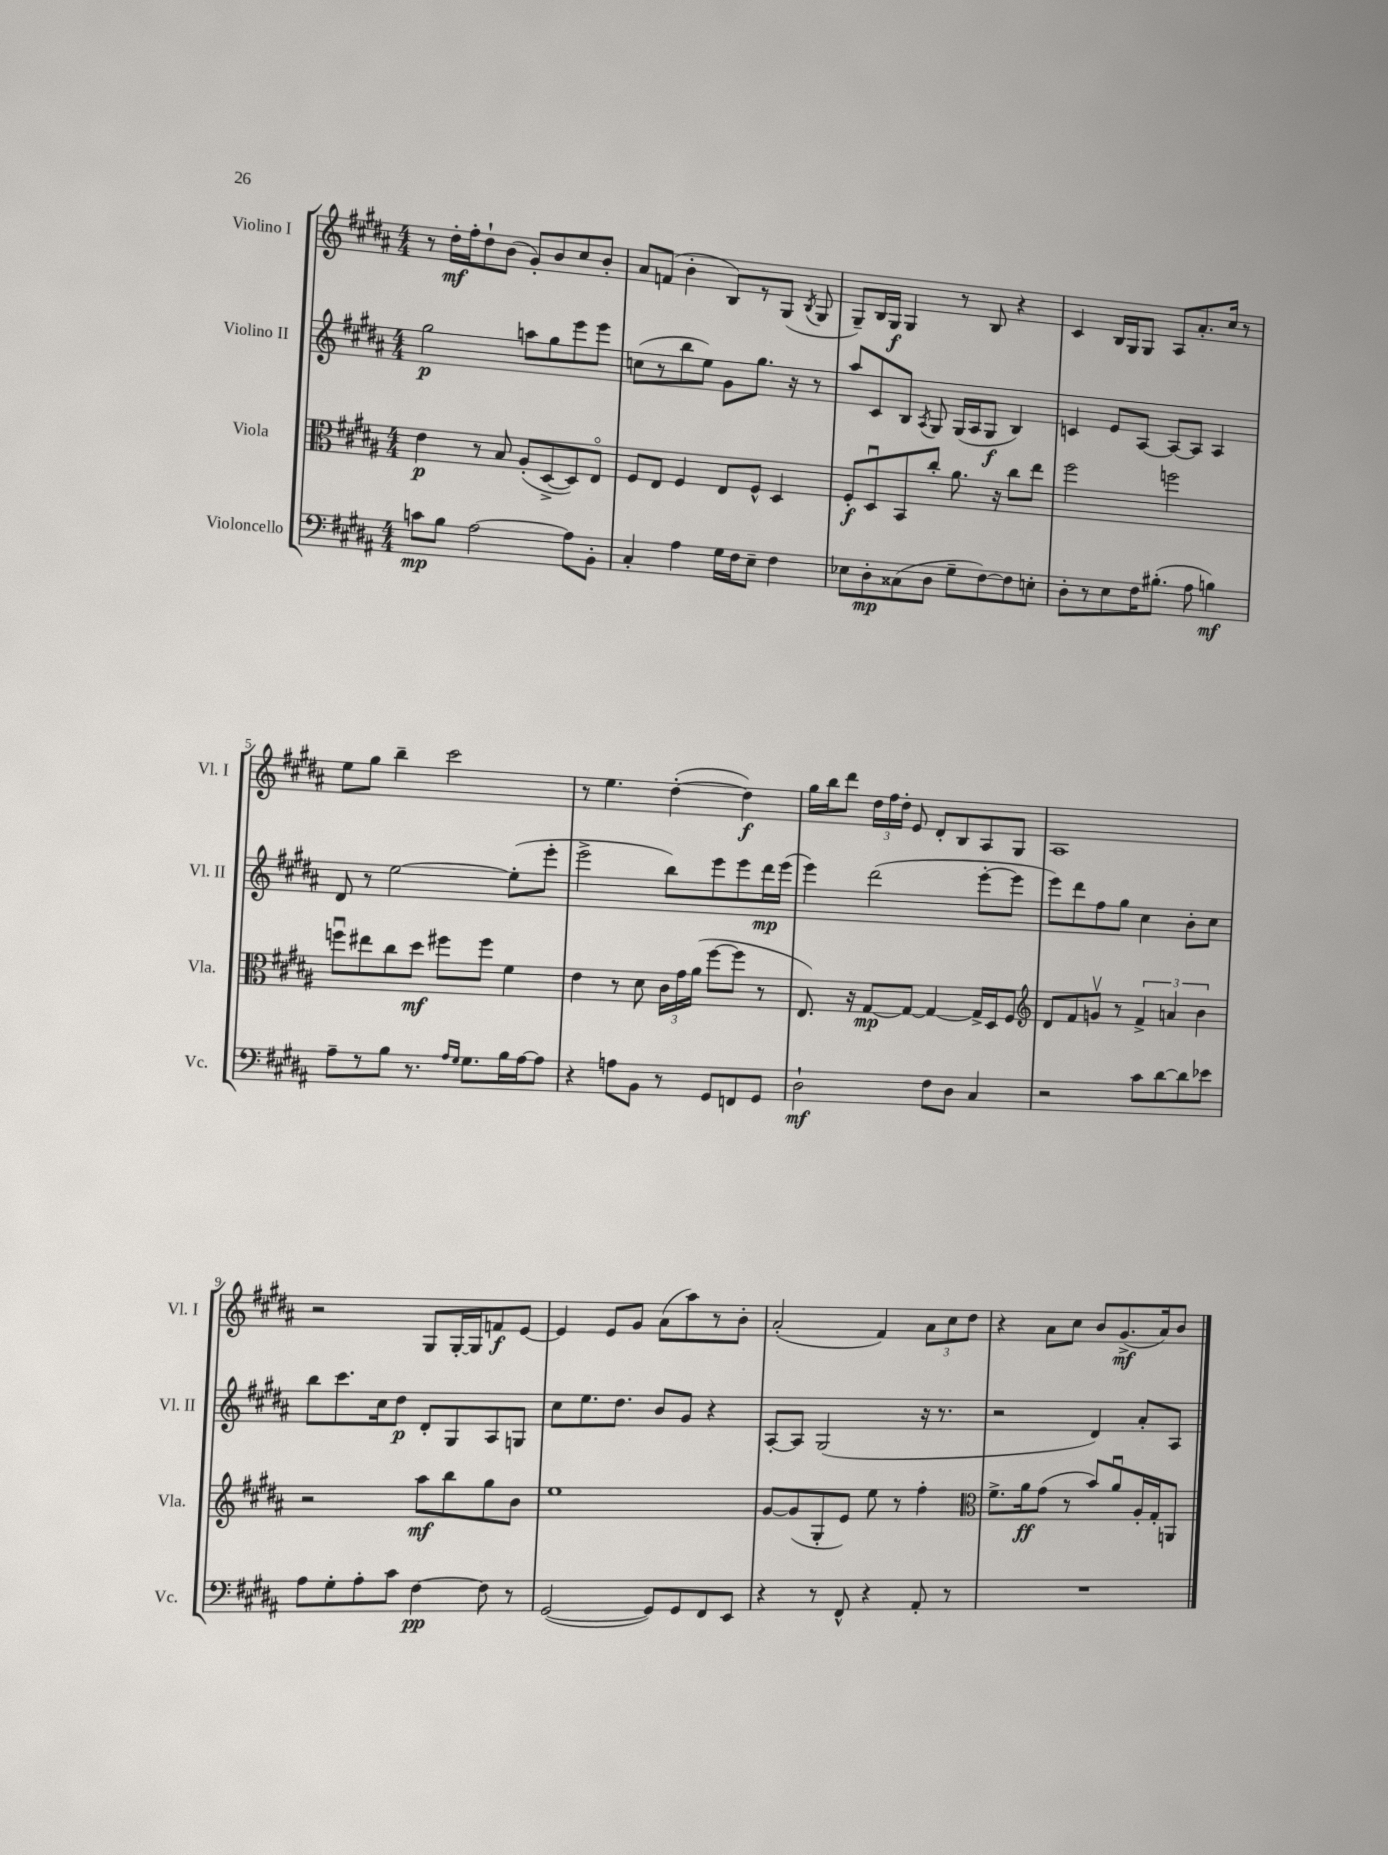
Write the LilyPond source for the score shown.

<<
\new StaffGroup <<
\new Staff = "s0" \with { instrumentName = "Violino I" shortInstrumentName = "Vl. I" } {
    \clef treble \key b \major \numericTimeSignature \time 4/4
    \autoBeamOff r8 dis''16[-.\mf fis''16-. dis''8-! b'8]( gis'8[-.) b'8 cis''8 b'8]-. |
    ais'8[ f'8]( b'4-. b8[) r8 gis8]( \acciaccatura { b8 } gis8 |
    gis8[--) b16 gis16]\f gis4 r8 b8 r4 |
    cis'4 b16[ gis16 gis8] ais8[ ais'8.-. cis''16] r8 |
    e''8[ gis''8] b''4-- cis'''2 |
    r8 e''4. dis''4~-.( dis''4\f) |
    gis''16[ b''16 dis'''8] \tuplet 3/2 { dis''16[ fis''16 dis''16]-. } e'8 dis'8[-. b8 ais8 gis8] |
    ais1 |
    r2 gis8[ gis16~-. gis16 f'8\f e'8]~ |
    e'4 e'8[ gis'8] ais'8[( ais''8) r8 b'8]-. |
    ais'2-.( fis'4) \tuplet 3/2 { ais'8[ cis''8 dis''8] } |
    r4 ais'8[ cis''8] b'8[ gis'8.->\mf( ais'16) b'8] \bar "|." |
}
\new Staff = "s1" \with { instrumentName = "Violino II" shortInstrumentName = "Vl. II" } {
    \clef treble \key b \major \numericTimeSignature \time 4/4
    \autoBeamOff gis''2\p a''8[ gis''8 e'''8 e'''8] |
    c''8[( r8 b''8 e''8]) gis'8[ gis''8.] r16 r8 |
    ais''8[ cis'8 b8] \acciaccatura { ais8 } gis8 gis16[( ais16 gis8]\f b4) |
    c'4 e'8[ ais8]~ ais8[~ ais8] ais4 |
    dis'8 r8 e''2~ e''8[-.( e'''8]-. |
    e'''2-> b''8[) e'''8 e'''8 dis'''16\mp e'''16]( |
    e'''4) dis'''2( e'''8[~-. e'''8] |
    e'''8[) dis'''8 fis''8 gis''8] cis''4 b'8[-. cis''8] |
    b''8[ cis'''8. cis''16 dis''8]\p dis'8[-. gis8 ais8 g8] |
    cis''8[ e''8. dis''8.] b'8[ gis'8] r4 |
    ais8[~-. ais8] gis2( r16 r8. |
    r2 dis'4) ais'8[-. ais8] \bar "|." |
}
\new Staff = "s2" \with { instrumentName = "Viola" shortInstrumentName = "Vla." } {
    \clef alto \key b \major \numericTimeSignature \time 4/4
    \autoBeamOff e'4\p r8 b8 ais8[-.( dis8~-> dis8) e8]\flageolet |
    fis8[ e8] fis4 e8[ fis8]-^ dis4 |
    fis8[-.\f dis8\downbow b,8 cis''8]-. ais'8. r16 cis''8[ e''8] |
    fis''2 f''2 |
    f''8[\downbow eis''8 cis''8 dis''8]\mf fis''8[ fis''8] fis'4 |
    e'4 r8 dis'8 \tuplet 3/2 { cis'16[ gis'16 ais'16]( } fis''8[~ fis''8] r8 |
    e8.) r16 gis8[~\mp gis8]~ gis4~ gis16[-> dis16 fis8] |
    \clef treble dis'8[ fis'8 g'8]\upbow r8 \tuplet 3/2 { fis'4-> a'4 b'4 } |
    r2 ais''8[\mf b''8 gis''8 b'8] |
    e''1 |
    gis'8[~ gis'8( gis8-. e'8]) e''8 r8 fis''4-. |
    \clef alto fis'8.[-> ais'16\ff gis'8]( r8 b'8[) ais'8\downbow ais16-. gis16-. a,8] \bar "|." |
}
\new Staff = "s3" \with { instrumentName = "Violoncello" shortInstrumentName = "Vc." } {
    \clef bass \key b \major \numericTimeSignature \time 4/4
    \autoBeamOff c'8[\mp b8] ais2~ ais8[ b,8]-. |
    cis4-. ais4 gis16[ fis16 e8]-- fis4 |
    ees8[ dis8-.\mp cisis8( dis8] gis8[-- fis8~) fis8 e8]-. |
    dis8[-. r8 e8 fis16 bis8.]-.( ais8 b4\mf) |
    ais8[-- r8 b8] r8. \grace { ais16[ gis16] } gis8.[ b16 ais16~ ais8] |
    r4 a8[ b,8] r8 gis,8[ f,8 gis,8] |
    dis2-!\mf fis8[ dis8] cis4 |
    r2 cis'8[ dis'8~ dis'8 ees'8] |
    ais8[ gis8-. ais8-. cis'8] fis4~\pp fis8 r8 |
    gis,2~( gis,8[) gis,8 fis,8 e,8] |
    r4 r8 fis,8-^ r4 ais,8-. r8 |
    R1 \bar "|." |
}
>>
>>
